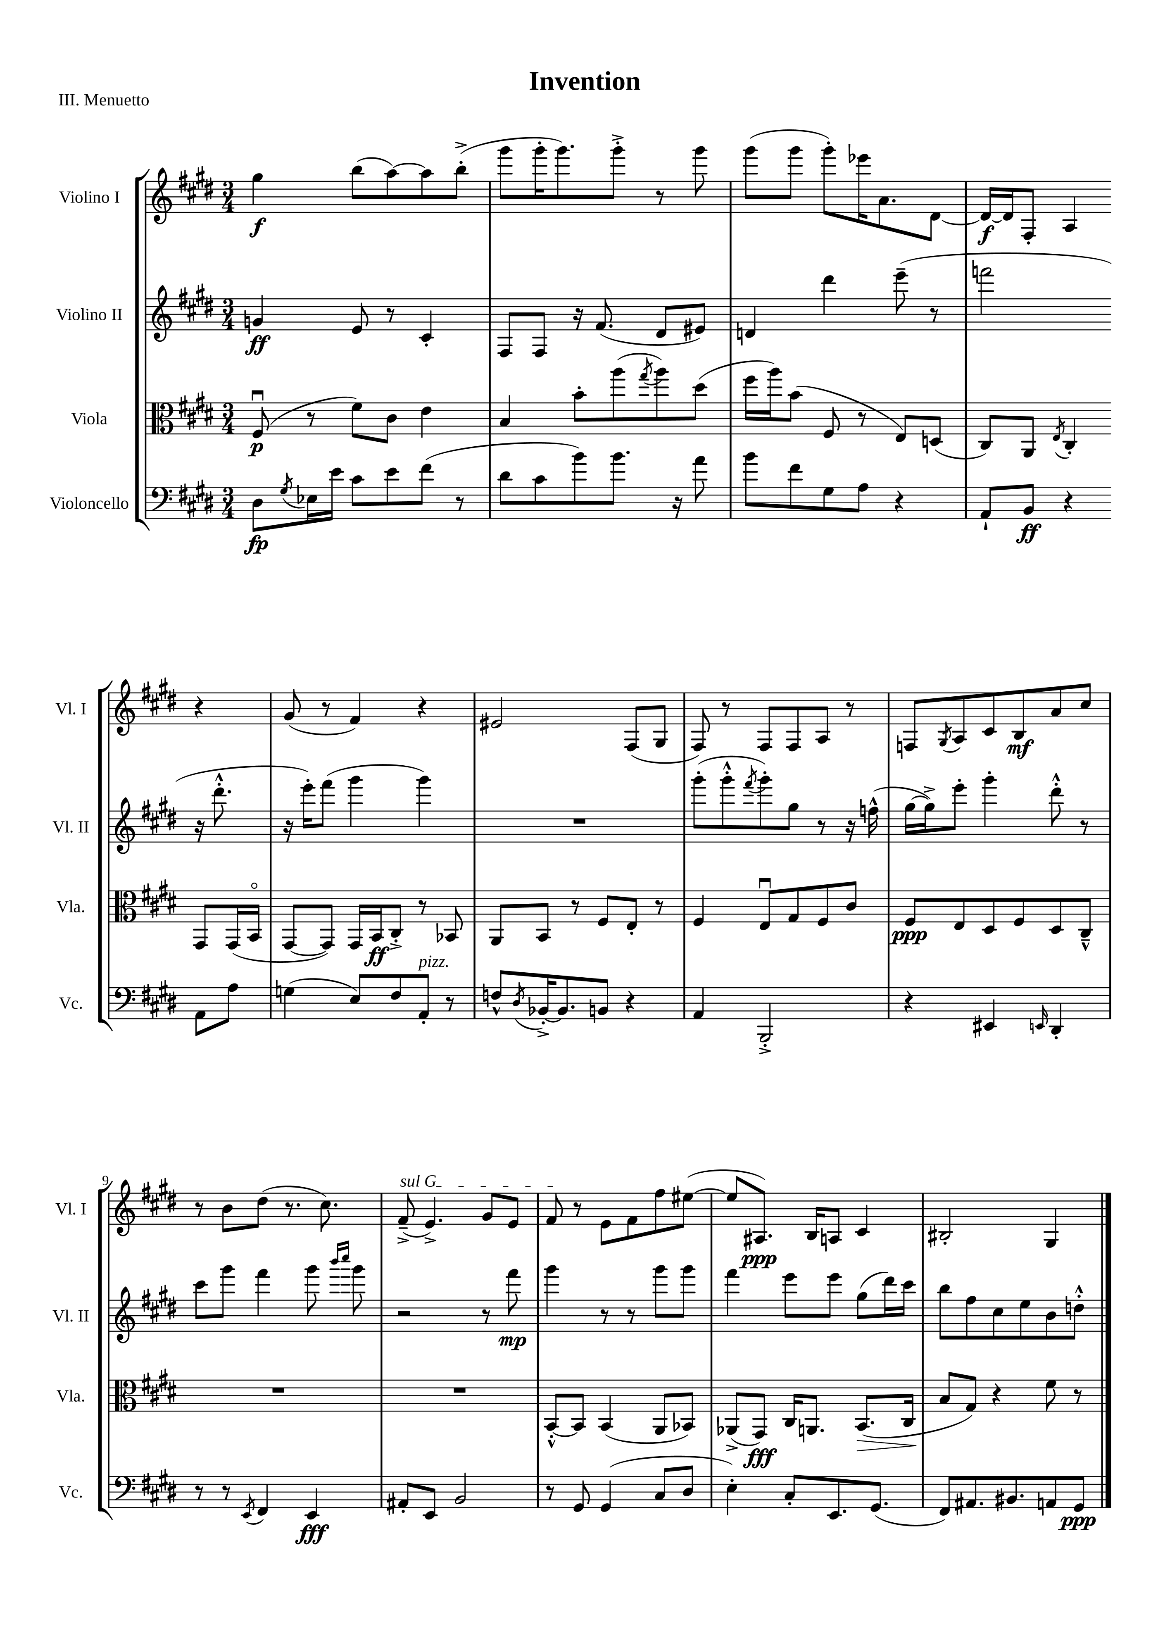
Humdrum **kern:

**kern	**dynam	**kern	**dynam	**kern	**dynam	**kern	**dynam
*part4	*part4	*part3	*part3	*part2	*part2	*part1	*part1
*staff4	*staff4	*staff3	*staff3	*staff2	*staff2	*staff1	*staff1
*I"Violoncello	*	*I"Viola	*	*I"Violino II	*	*I"Violino I	*
*I'Vc.	*	*I'Vla.	*	*I'Vl. II	*	*I'Vl. I	*
*clefF4	*	*clefC3	*	*clefG2	*	*clefG2	*
*k[f#c#g#d#]	*	*k[f#c#g#d#]	*	*k[f#c#g#d#]	*	*k[f#c#g#d#]	*
*M3/4	*	*M3/4	*	*M3/4	*	*M3/4	*
=1	=1	=1	=1	=1	=1	=1	=1
8D#\L	fp	(8F#u/	p	4gn/	ff	4gg#\	f
8qG#/	.	.	.	.	.	.	.
16E-X\L	.	8r	.	.	.	.	.
16e\JJ	.	.	.	.	.	.	.
8c#\L	.	8f#\L)	.	8e/	.	(8bb\L	.
8e\	.	8c#\J	.	8r	.	[8aa\)	.
(8f#\J	.	4e\	.	4c#'/	.	8aa\]	.
8r	.	.	.	.	.	(8bb'^\J	.
=2	=2	=2	=2	=2	=2	=2	=2
8d#\L	.	4B/	.	8F#/L	.	8ggg#\L	.
8c#\	.	.	.	8F#/J	.	16ggg#'\K	.
.	.	.	.	.	.	8.ggg#\)	.
8b\)	.	8b'\L	.	16r	.	.	.
.	.	.	.	(8.f#/	.	.	.
8.b\J	.	(8aa\	.	.	.	8ggg#'^\J	.
.	.	8qgg#/	.	.	.	.	.
.	.	8aa\)	.	8d#/L	.	8r	.
16r	.	.	.	.	.	.	.
8a\	.	(8dd#\J	.	8e#X/J)	.	8ggg#\	.
=3	=3	=3	=3	=3	=3	=3	=3
8b\L	.	16ff#\LL	.	4dn/	.	(8ggg#\L	.
.	.	16aa\J)	.	.	.	.	.
8f#\	.	(8b\J	.	.	.	8ggg#\J	.
8G#\	.	8F#/	.	4ddd#\	.	8ggg#'\L)	.
8A\J	.	8r	.	.	.	16eee-X\K	.
.	.	.	.	.	.	8.a\	.
4r	.	8E/L)	.	(8eee~\	.	.	.
.	.	(8Dn/J	.	8r	.	[8d#\J	.
=4	=4	=4	=4	=4	=4	=4	=4
8AA`/L	.	8C#/L)	.	2fffn\	.	16d#/LL_	f
.	.	.	.	.	.	16d#/J]	.
8BB/J	ff	8AA/J	.	.	.	8F#'/J	.
.	.	8qE/	.	.	.	.	.
4r	.	4C#'/	.	.	.	4A/	.
8AA\L	.	8GG#/L	.	16r	.	4r	.
.	.	.	.	8.ddd#'^^\	.	.	.
8A\J	.	(16GG#/L	.	.	.	.	.
.	.	16BB/JJ	.	.	.	.	.
!!LO:LB:g=z
=5	=5	=5	=5	=5	=5	=5	=5
(4Gn\	.	[8GG#/L	.	16r	.	(8g#/	.
.	.	.	.	16eee'\KL)	.	.	.
.	.	8GG#/J])	.	(8fff#\J	.	8r	.
8E/L)	.	16GG#/LL	.	4ggg#\	.	4f#/)	.
.	.	16BB/J	ff	.	.	.	.
8F#/	.	8C#'^/J	.	.	.	.	.
!LO:TX:a:i:t=pizz.	!	!	!	!	!	!	!
8AA'/J	.	8r	.	4ggg#\)	.	4r	.
8r	.	8BB-X/	.	.	.	.	.
=6	=6	=6	=6	=6	=6	=6	=6
8Fn^^/L	.	8AA/L	.	2.r	.	2e#X/	.
8qD#/	.	.	.	.	.	.	.
[16BB-X'^/K	.	8BB/J	.	.	.	.	.
8.BB-/]	.	.	.	.	.	.	.
.	.	8r	.	.	.	.	.
8BBn/J	.	8F#/L	.	.	.	.	.
4r	.	8E'/J	.	.	.	(8F#/L	.
.	.	8r	.	.	.	8G#/J	.
=7	=7	=7	=7	=7	=7	=7	=7
4AA/	.	4F#/	.	(8ggg#'\L	.	8F#/)	.
.	.	.	.	8ggg#'^^\	.	8r	.
.	.	.	.	8qfff#/	.	.	.
2BBB'^/	.	8Eu/L	.	8ggg#'\)	.	8F#/L	.
.	.	8G#/	.	8gg#\J	.	8F#/	.
.	.	8F#/	.	8r	.	8A/J	.
.	.	8c#/J	.	16r	.	8r	.
.	.	.	.	(16ffn^^\	.	.	.
=8	=8	=8	=8	=8	=8	=8	=8
4r	.	8F#/L	ppp	[16gg#\LL	.	8Fn/L	.
.	.	.	.	16gg#^\J])	.	.	.
.	.	.	.	.	.	8qG#/	.
.	.	8E/	.	8eee'\J	.	8A/	.
4EE#X/	.	8D#/	.	4ggg#'\	.	8c#/	.
.	.	8F#/	.	.	.	8B/	mf
16qqEEn/	.	.	.	.	.	.	.
4DD#'/	.	8D#/	.	8ddd#'^^\	.	8a/	.
.	.	8C#~^^/J	.	8r	.	8cc#/J	.
!!LO:LB:g=z
=9	=9	=9	=9	=9	=9	=9	=9
8r	.	2.r	.	8ccc#\L	.	8r	.
8r	.	.	.	8ggg#\J	.	8b\L	.
8qEE/	.	.	.	.	.	.	.
4FF#/	.	.	.	4fff#\	.	(8dd#\J	.
.	.	.	.	.	.	8.r	.
4EE/	fff	.	.	8ggg#\	.	.	.
.	.	.	.	.	.	8.cc#\)	.
.	.	.	.	16qqbbb/LL	.	.	.
.	.	.	.	16qqcccc#/JJ	.	.	.
.	.	.	.	8ggg#\	.	.	.
=10	=10	=10	=10	=10	=10	=10	=10
!	!	!	!	!	!	!LO:TX:a:i:t=sul G	!
8AA#X'/L	.	2.r	.	2r	.	(8f#~^/	.
8EE/J	.	.	.	.	.	4.e^/)	.
2BB/	.	.	.	.	.	.	.
.	.	.	.	8r	.	8g#/L	.
.	.	.	.	8fff#\	mp	8e/J	.
=11	=11	=11	=11	=11	=11	=11	=11
8r	.	[8BB'^^/L	.	4ggg#\	.	8f#/	.
8GG#/	.	8BB/J]	.	.	.	8r	.
(4GG#/	.	(4BB/	.	8r	.	8e\L	.
.	.	.	.	8r	.	8f#\	.
8C#/L	.	8AA/L	.	8ggg#\L	.	8ff#\	.
8D#/J	.	8BB-X/J)	.	8ggg#\J	.	([8ee#X\J	.
=12	=12	=12	=12	=12	=12	=12	=12
4E'\)	.	(8AA-X^/L	.	4fff#\	.	8ee#/L]	.
.	.	8GG#/J)	fff	.	.	8.A#X/J)	ppp
8C#'/L	.	16C#/KL	.	8eee\L	.	.	.
.	.	8.AAn/J	.	.	.	16B/KL	.
8.EE/	.	.	.	8eee\J	.	8An/J	.
!	!	!	!LO:HP:b	!	!	!	!
.	.	(8.BB/L	>	(8gg#\L	.	4c#/	.
(8.GG#/J	.	.	.	.	.	.	.
.	.	.	.	16ddd#\L)	.	.	.
.	.	16C#/Jk	.	16ccc#\JJ	.	.	.
=13	=13	=13	=13	=13	=13	=13	=13
8FF#/L)	.	8B/L	.	8bb\L	.	2B#X'/	.
8.AA#X/	.	8G#/J)	]	8ff#\	.	.	.
.	.	4r	.	8cc#\	.	.	.
8.BB#X/	.	.	.	.	.	.	.
.	.	.	.	8ee\	.	.	.
8AAn/	.	8f#\	.	8b\	.	4G#/	.
8GG#/J	ppp	8r	.	8ddn'^^\J	.	.	.
==	==	==	==	==	==	==	==
*-	*-	*-	*-	*-	*-	*-	*-
